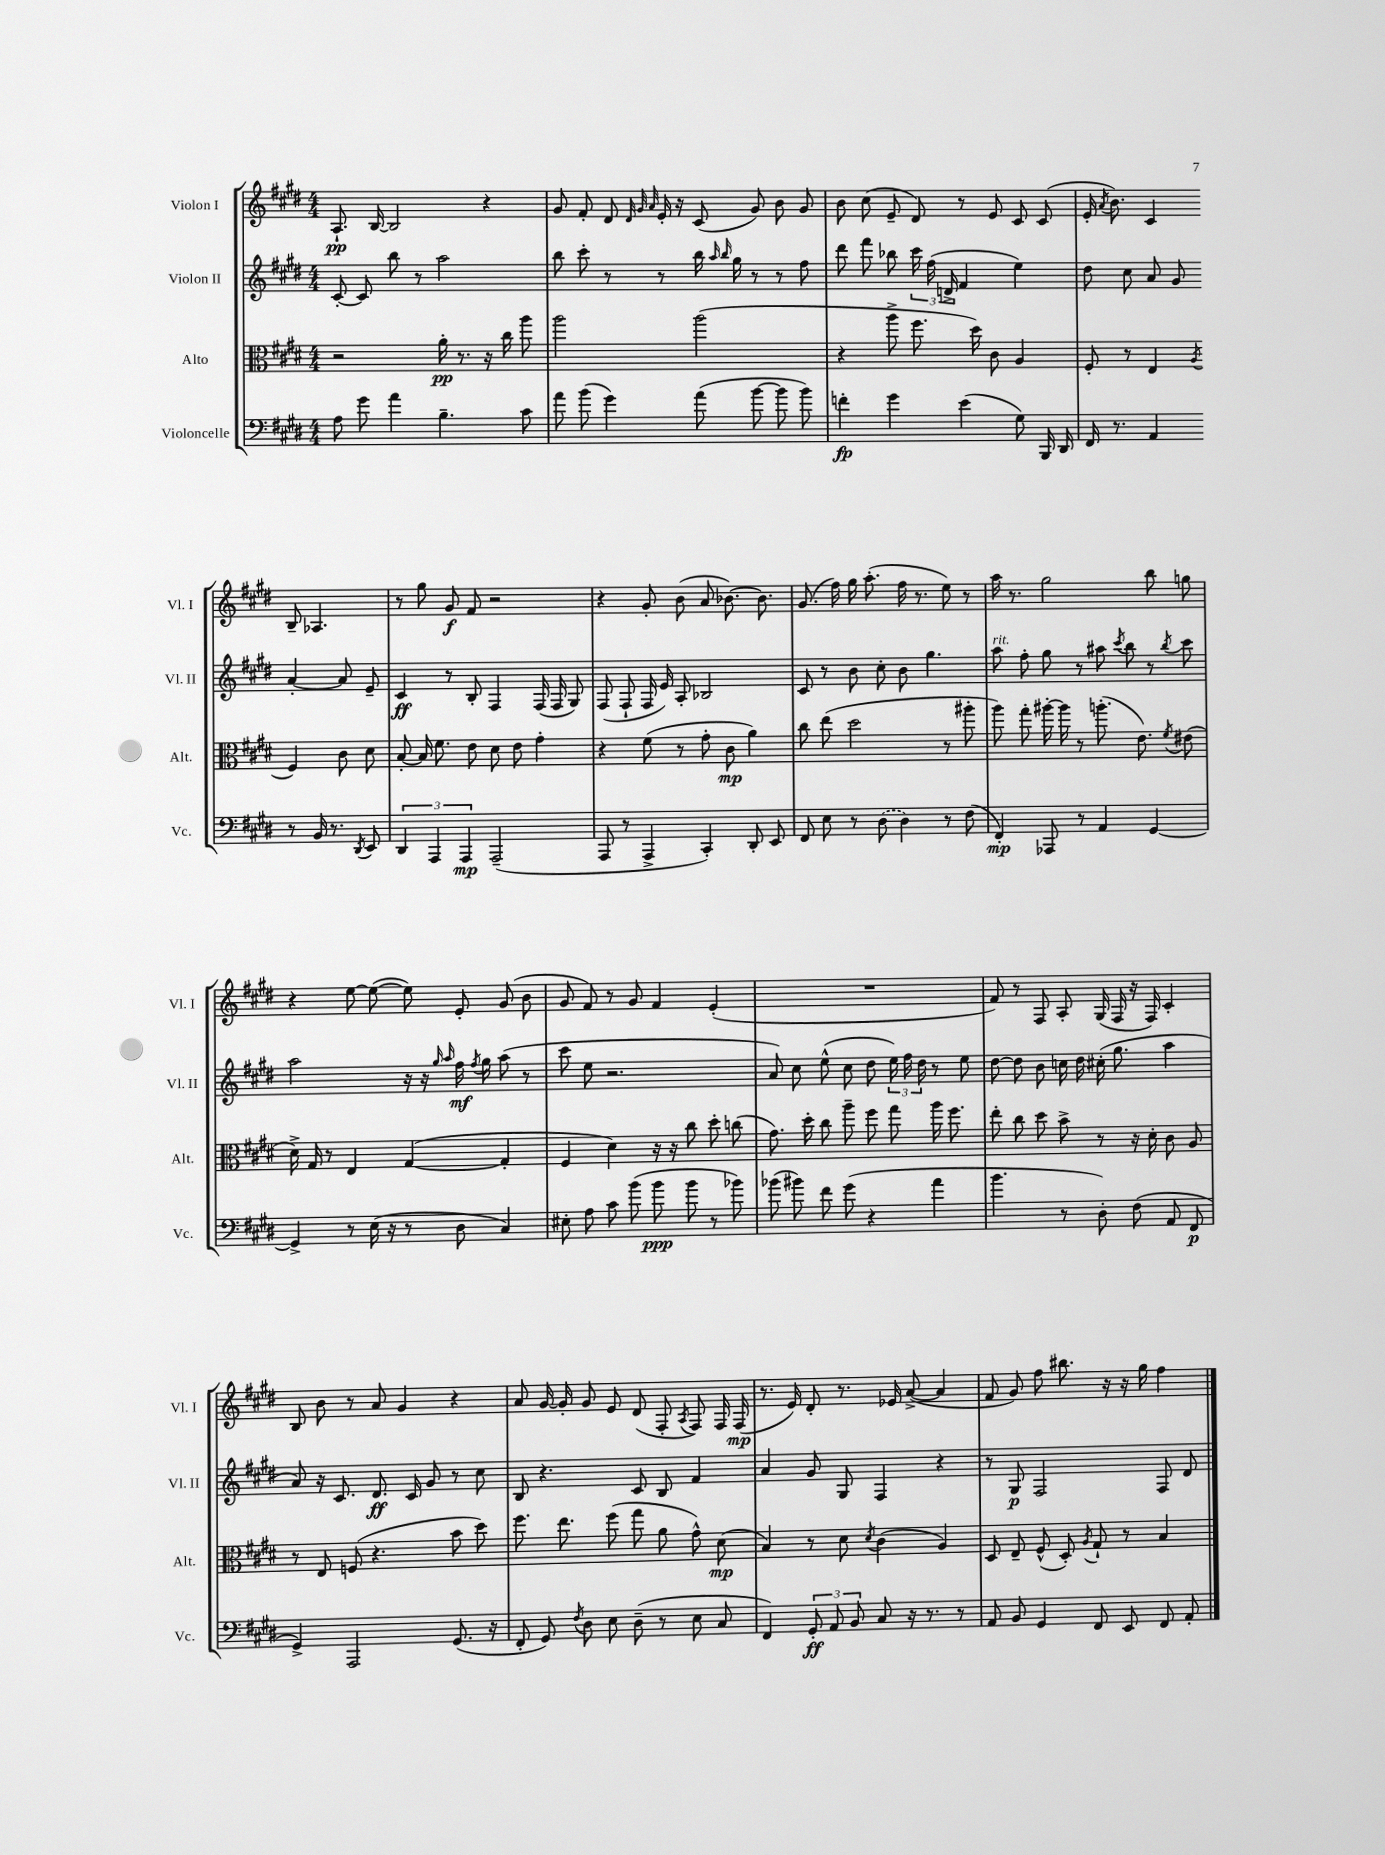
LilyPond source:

<<
\new StaffGroup <<
\new Staff = "s0" \with { instrumentName = "Violon I" shortInstrumentName = "Vl. I" } {
    \clef treble \key e \major \numericTimeSignature \time 4/4
    \autoBeamOff a8.-!\pp b16~ b2 r4 |
    gis'8 fis'8-. dis'8 \grace { dis'32 gis'32 a'32 } e'16-. r16 cis'8( gis'8) b'8 gis'8 |
    b'8 cis''8( e'8-- dis'8) r8 e'8 cis'8 cis'8( |
    e'16-. \acciaccatura { a'8 } b'8.) cis'4 b8-- aes4. |
    r8 gis''8 gis'8\f fis'8 r2 |
    r4 gis'8-. b'8( a'8 bes'8.~) bes'8. |
    gis'8.( fis''16) gis''16 a''8.-.( fis''16 r8. e''8) r8 |
    a''16 r8. gis''2 b''8 g''8 |
    r4 e''8~ e''8~( e''8) e'8-. gis'8( b'8 |
    gis'8 fis'8) r8 gis'8 fis'4 e'4-.( |
    R1 |
    fis'8) r8 fis8 a8-. gis16( fis16 r16 fis16) cis'4-. |
    b8 b'8 r8 a'8 gis'4 r4 |
    a'8 gis'16~ gis'16-. gis'8 e'8 dis'8( fis8-. \acciaccatura { a8 } fis8) fis16 fis16\mp( |
    r8. e'16) dis'8-. r8. ees'16 a'8~->( a'4 |
    fis'8 gis'8) fis''8 bis''8. r16 r16 gis''16 fis''4 \bar "|." |
}
\new Staff = "s1" \with { instrumentName = "Violon II" shortInstrumentName = "Vl. II" } {
    \clef treble \key e \major \numericTimeSignature \time 4/4
    \autoBeamOff cis'8~-. cis'8 b''8 r8 a''2 |
    b''8 cis'''8-. r8 r8 b''16 \grace { a''16 b''16 } gis''16 r8 r8 fis''8 |
    dis'''8 fis'''8 bes''8 \tuplet 3/2 { cis'''16 fis''16( d'16-> } fis'4 e''4) |
    dis''8 cis''8 a'8 gis'8 a'4~-. a'8 e'8-- |
    cis'4\ff r8 b8-. fis4 fis16( fis16 gis8) |
    fis8( fis8-! fis16 e'16) a8-. bes2 |
    cis'8 r8 b'8 cis''8-. b'8 gis''4. |
    a''8^\markup { \italic "rit." } fis''8-. gis''8 r8 ais''8 \acciaccatura { cis'''8 } b''8 r8 \acciaccatura { b''8 } cis'''8 |
    a''2 r16 r16 \grace { gis''16 a''16 } fis''16\mf \acciaccatura { fis''8 } gis''16 a''8( r8 |
    cis'''8 e''8 r2. |
    a'8) cis''8 e''8-^( cis''8 dis''8 \tuplet 3/2 { e''16) fis''16 dis''16 } r8 e''8 |
    dis''8~ dis''8 b'8 c''16 dis''16 cis''16-.( gis''8. a''4 |
    a'8) r16 cis'8. dis'8.\ff cis'16 gis'8 r8 cis''8 |
    b8 r4. cis'8 b8 fis'4 |
    a'4 gis'8 gis8 fis4 r4 |
    r8 gis8\p fis2 fis8 dis'8 \bar "|." |
}
\new Staff = "s2" \with { instrumentName = "Alto" shortInstrumentName = "Alt." } {
    \clef alto \key e \major \numericTimeSignature \time 4/4
    \autoBeamOff r2 a'16-.\pp r8. r16 cis''16 a''8 |
    a''2 a''2( |
    r4 a''8-> fis''8. dis''16) cis'8 a4 |
    fis8-. r8 e4 \acciaccatura { a8 } fis4 cis'8 dis'8 |
    b8~-. b16 fis'8. e'8 dis'8 e'8 gis'4-. |
    r4 fis'8( r8 gis'8-. cis'8\mp a'4) |
    cis''8 e''8( dis''2 r8 ais''8-. |
    a''8) gis''8-. ais''16~-. ais''16 r8 a''8.-.( e'8.) \acciaccatura { fis'8 } eis'8( |
    dis'16->) gis16 r8 e4 gis4~( gis4-. |
    fis4 dis'4) r16 r16 cis''8 dis''8-. c''8( |
    gis'8.) dis''16-. cis''8 a''8-- fis''8 gis''8 a''16 fis''8. |
    e''8-. cis''8 dis''8 b'8-> r8 r16 dis'16-. cis'8 a8 |
    r8 e8 f8( r4. b'8 dis''8) |
    fis''8. e''8. fis''8( gis''8 a'8 gis'8-^) dis'8\mp( |
    b4) r8 dis'8 \acciaccatura { dis'8 } cis'4( a4) |
    dis8 e8-- fis8-^( dis8-.) \acciaccatura { a8 } gis8-! r8 b4 \bar "|." |
}
\new Staff = "s3" \with { instrumentName = "Violoncelle" shortInstrumentName = "Vc." } {
    \clef bass \key e \major \numericTimeSignature \time 4/4
    \autoBeamOff a8 gis'8 a'4 b4.-- cis'8 |
    a'8 b'8( gis'4) a'8( b'8~ b'8 b'8) |
    f'4-.\fp gis'4 e'4( gis8) b,,16 dis,16 |
    fis,16 r8. a,4 r8 b,16 r8. \acciaccatura { dis,8 } e,8 |
    \tuplet 3/2 { dis,4 a,,4 a,,4\mp } a,,2--( |
    a,,8 r8 a,,4-> cis,4-.) dis,8-. e,8 |
    fis,8 e8 r8 \once \slurDashed dis8( dis4) r8 fis8( |
    fis,4-.\mp) aes,,8 r8 a,4 gis,4~ |
    gis,4-> r8 e16( r16 r8 dis8 cis4) |
    eis8-. a8 cis'8 b'8( b'8\ppp b'8 r8 bes'8) |
    bes'8( bis'8) fis'8 gis'8( r4 a'4 |
    b'4. r8 dis8-.) fis8( a,8 fis,8\p |
    gis,4->) a,,2 gis,8.( r16 |
    fis,8-. gis,8) \acciaccatura { fis8 } dis8 e8 dis8--( r8 e8 cis8 |
    fis,4) \tuplet 3/2 { gis,8-.\ff a,8 b,8 } cis8 r16 r8. r8 |
    a,8 b,8 gis,4 fis,8 e,8 fis,8 a,8-. \bar "|." |
}
>>
>>
\layout { \context { \Score \remove "Bar_number_engraver" } }
